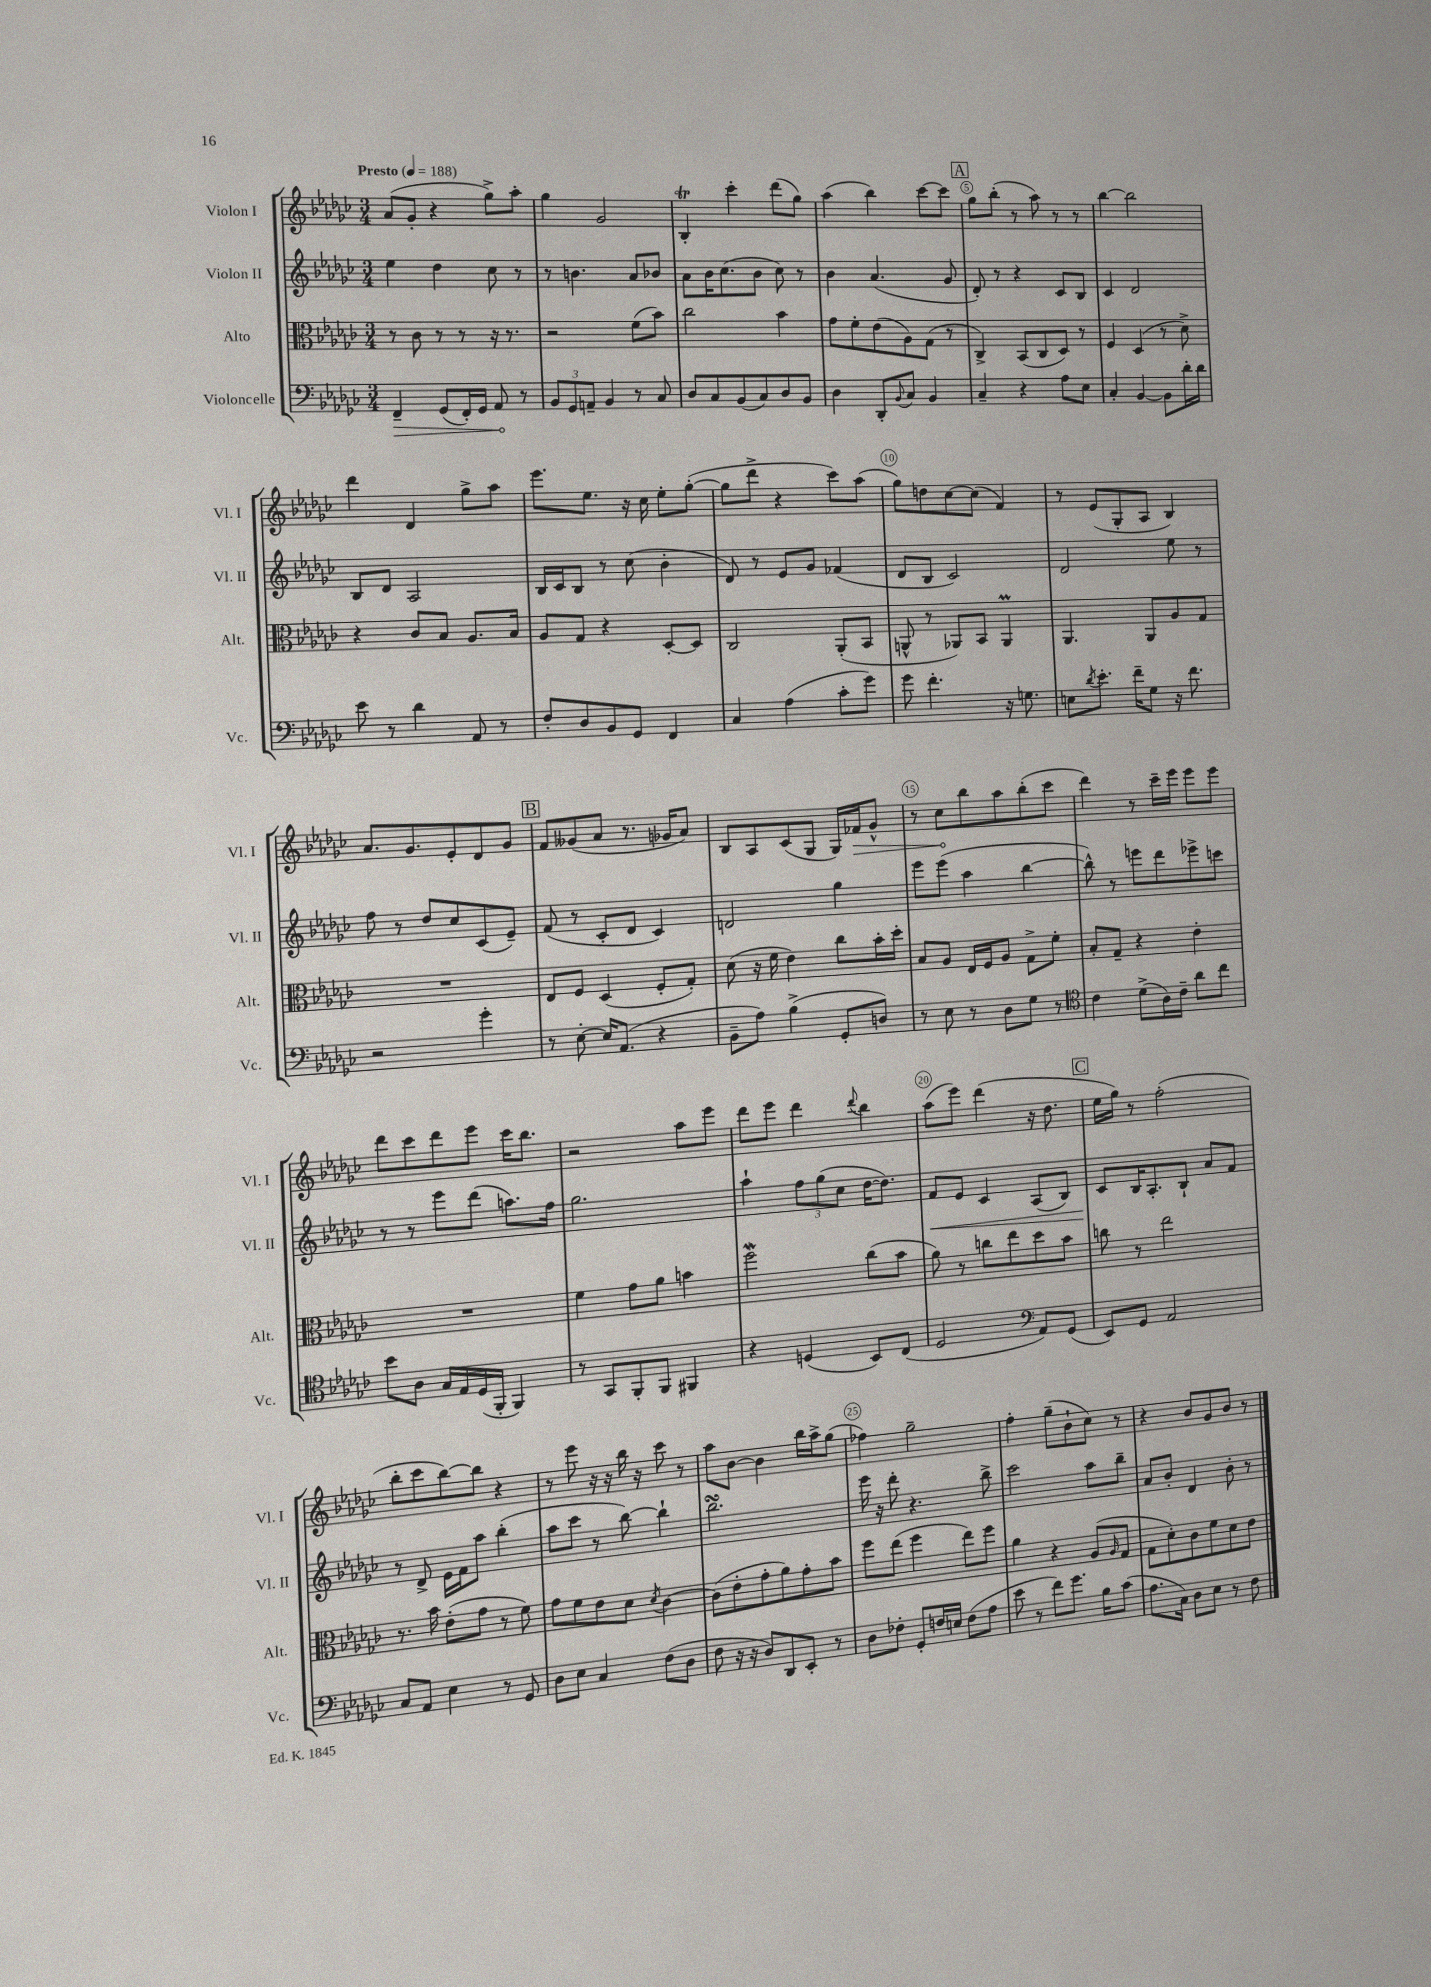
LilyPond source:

<<
\new StaffGroup <<
\new Staff = "s0" \with { instrumentName = "Violon I" shortInstrumentName = "Vl. I" } {
    \clef treble \key ges \major \numericTimeSignature \time 3/4 \tempo "Presto" 4 = 188
    aes'8( ges'8-. r4 ges''8->) aes''8-. |
    ges''4 ges'2 |
    bes4-.\trill ces'''4-. des'''8( ges''8) |
    aes''4( bes''4) ces'''8~ ces'''8 |
    \mark \markup { \box "A" } ges''8 bes''8-.( r8 aes''8) r8 r8 |
    bes''4~ bes''2 |
    des'''4 des'4 ges''8-> aes''8 |
    ees'''8. ees''8. r16 ces''16 ees''8-. ges''8~-.( |
    ges''8 des'''8-> r4 ces'''8) aes''8( |
    ges''8) d''8 ces''8~ ces''8( f'4) |
    r8 ees'8( ges8-. aes8 bes4) |
    aes'8. ges'8. ees'8-. des'8 ges'8 |
    \mark \markup { \box "B" } f'8 geses'8( aes'8 r8. ges'16 aes'8) |
    bes8 aes8 ces'8( ges8 ges16) \once \override Hairpin.circled-tip = ##t fes'16\> ges'8-^ |
    r8 ces''8\! bes''8 aes''8 bes''8-.( ces'''8 |
    des'''4) r8 ces'''16-- ees'''16 ees'''8 ees'''8 |
    des'''8 ces'''8 des'''8 ees'''8 ces'''16 bes''8. |
    r2 aes''8 ees'''8 |
    des'''8 ees'''8 des'''4 \appoggiatura { des'''8 } bes''4 |
    aes''8( ees'''8) des'''4( r16 des''8. |
    \mark \markup { \box "C" } ees''16 ges''16) r8 f''2-.( |
    bes''8-. ces'''8 bes''8~) bes''8 r4 |
    r8 ees'''8 r16 r16 bes''16 r16 ces'''8 r8 |
    aes''8 bes'8~ bes'4 bes''16 aes''16-> ges''8( |
    fes''4) ges''2-- |
    f''4-. ges''8--( bes'8-! ces''8) r8 |
    r4 bes'8 ges'8 bes'8 r8 \bar "|." |
}
\new Staff = "s1" \with { instrumentName = "Violon II" shortInstrumentName = "Vl. II" } {
    \clef treble \key ges \major \numericTimeSignature \time 3/4
    ees''4 des''4 ces''8 r8 |
    r8 b'4. aes'8 bes'8 |
    aes'8 bes'16 ces''8.( bes'8 ces''8) r8 |
    bes'4 aes'4.( ges'8 |
    \mark \markup { \box "A" } des'8-.) r8 r4 ces'8 bes8 |
    ces'4 des'2 |
    bes8 des'8 aes2 |
    bes16 ces'16 bes8 r8 ces''8( bes'4-. |
    des'8) r8 ees'8 ges'8 fes'4( |
    des'8 bes8 ces'2) |
    des'2 ees''8 r8 |
    f''8 r8 des''8 ces''8 ces'8( ees'8--) |
    \mark \markup { \box "B" } f'8( r8 ces'8-. des'8 ces'4) |
    d'2 ges''4 |
    ees'''8 ees'''8( aes''4 bes''4~ |
    bes''8-^) r8 e'''8 des'''8 ees'''8-> c'''8 |
    r8 r8 ees'''8 des'''8( a''8.) f''16 |
    ges''2. |
    aes''4-! \tuplet 3/2 { f''8 ges''8( ces''8 } des''16~ des''8.) |
    f'8\< ees'8 ces'4 aes8( bes8) |
    \mark \markup { \box "C" } ces'8\! bes16 aes8.-. bes8-! aes'8 f'8 |
    r8 des'8-> ees'16 f'16 aes''8 bes''4-.( |
    aes''8 ces'''8 r8 bes''8~) bes''4-! |
    bes''2.\turn |
    ees'''16 r16 des'''8-. r4. bes''8-> |
    ces'''2 aes''8 bes''8-- |
    aes'8 bes'8-. des'4 bes'8-. r8 \bar "|." |
}
\new Staff = "s2" \with { instrumentName = "Alto" shortInstrumentName = "Alt." } {
    \clef alto \key ges \major \numericTimeSignature \time 3/4
    r8 ces'8 r8 r8 r16 r8. |
    r2 f'8( bes'8) |
    ces''2 bes'4 |
    ges'8 f'8-. ees'8( aes8) ges8( r8 |
    \mark \markup { \box "A" } ces4->) bes,8( ces8 des8) r8 |
    f4 des4( r8 des'8->) |
    r4 ces'8 bes8 aes8. bes16 |
    aes8 ges8 r4 des8~-. des8 |
    ces2 aes,8-.( bes,8 |
    a,8-^ r8 aes,8) bes,8 aes,4\prall |
    aes,4. aes,8 aes8 ges8 |
    R2. |
    \mark \markup { \box "B" } ees8 f8 des4( f8-. ges8-.) |
    des'8( r16 f'16 ees'4) ces''8 bes'16-. des''16-. |
    bes8 aes8 ees16 f16 aes8 ges8-> f'8-. |
    bes8-. ges8-- r4 ees'4-. |
    R2. |
    f'4 ges'8 aes'8 b'4 |
    f''2\mordent ces''8( bes'8 |
    aes'8) r8 c''8 ees''8 des''8 bes'8 |
    \mark \markup { \box "C" } c''8 r8 ees''2 |
    r8. bes'16 ees'8-.( ges'8 r8 f'8) |
    ges'8 f'8 ees'8 des'8 \acciaccatura { des'8 } ces'4~ |
    ces'8( ees'8-. ges'8-. aes'8) ges'8-. bes'8 |
    f''8 ees''8( f''4 ees''8) f''8 |
    aes'4 r4 aes8( \grace { aes16 } ges8 |
    ges8 des'8-.) ces'8 f'8 des'8 ees'8 \bar "|." |
}
\new Staff = "s3" \with { instrumentName = "Violoncelle" shortInstrumentName = "Vc." } {
    \clef bass \key ges \major \numericTimeSignature \time 3/4
    \once \override Hairpin.circled-tip = ##t f,4--\> ges,8( f,16-.) ges,16 aes,8\! r8 |
    \tuplet 3/2 { bes,8 ges,8 a,8-- } bes,4 r8 ces8 |
    des8 ces8 bes,8( ces8) des8 bes,8 |
    des4 des,8-. \appoggiatura { bes,8 } ces8 bes,4 |
    \mark \markup { \box "A" } ces4-- r4 aes8 ees8 |
    ces4-. bes,4~ bes,8 des'16-. des'16 |
    ees'8 r8 des'4 aes,8 r8 |
    f8-. des8 bes,8 ges,8 f,4 |
    ces4 aes4( ces'8-. ges'8) |
    ges'8 f'4.-. r16 g8. |
    e8 \acciaccatura { des'8 } ees'8.-. f'16-- ges8 r16 f'8. |
    r2 ges'4-. |
    \mark \markup { \box "B" } r8 ees8~-. ees16 aes,8.( r4 |
    bes,8-- aes8) bes4->( ges,8-. d8) |
    r8 ees8 r8 des8 ges8 r8 |
    \clef tenor ces'4 des'8->( aes16) ces'16-- aes'8 ces''8 |
    bes'8 aes8 ges16 ees16 des16( f,16-. f,4) |
    r8 ges,8 f,8-. f,8 fis,4 |
    r4 d4( bes,8) ces8( |
    des2 \clef bass aes,8) ges,8( |
    \mark \markup { \box "C" } ees,8) ges,8 aes,2 |
    ces8 aes,8 ees4 r8 ges,8 |
    des8 ees8 ces4 f8( des8 |
    f8 r16 r16 des8) des,8 ees,8-. r8 |
    des8 fes8-. ges,8-. f16 e16 f8( aes8 |
    ees'8 r8 f'8) ges'8. bes16 ces'8( |
    aes8. ces16) des8 ees8 r8 f8 \bar "|." |
}
>>
>>
\layout { \context { \Score \override BarNumber.break-visibility = ##(#f #t #t) barNumberVisibility = #(every-nth-bar-number-visible 5) \override BarNumber.stencil = #(make-stencil-circler 0.1 0.3 ly:text-interface::print) } }
